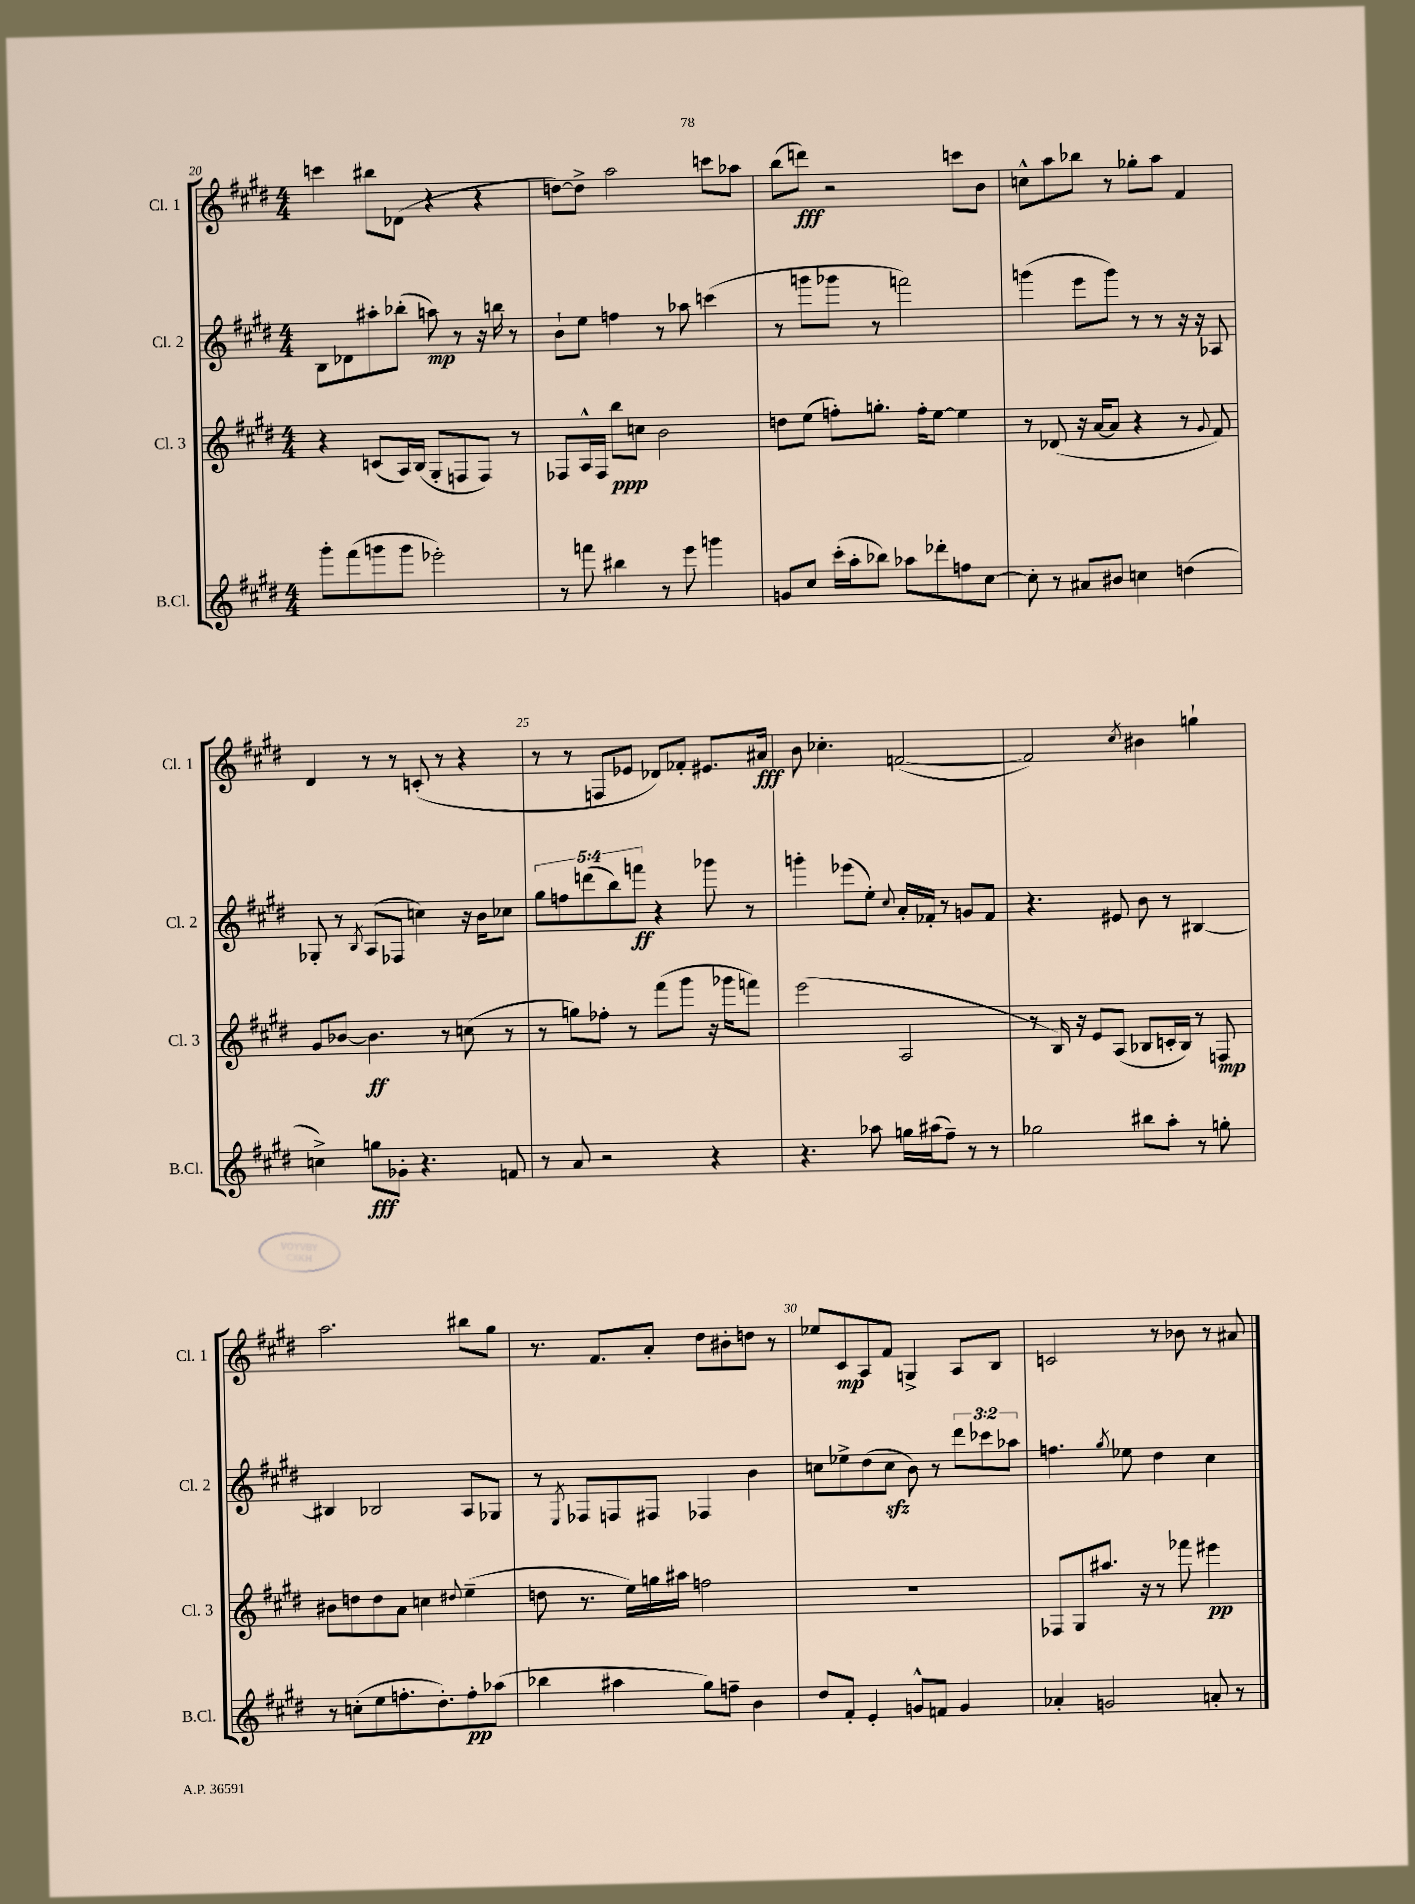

**kern	**dynam	**kern	**dynam	**kern	**dynam	**kern	**dynam
*part4	*part4	*part3	*part3	*part2	*part2	*part1	*part1
*staff4	*staff4	*staff3	*staff3	*staff2	*staff2	*staff1	*staff1
*I"B.Cl.	*	*I"Cl. 3	*	*I"Cl. 2	*	*I"Cl. 1	*
*I'B.Cl.	*	*I'Cl. 3	*	*I'Cl. 2	*	*I'Cl. 1	*
*clefG2	*	*clefG2	*	*clefG2	*	*clefG2	*
*k[f#c#g#d#]	*	*k[f#c#g#d#]	*	*k[f#c#g#d#]	*	*k[f#c#g#d#]	*
*M4/4	*	*M4/4	*	*M4/4	*	*M4/4	*
=20	=20	=20	=20	=20	=20	=20	=20
8ggg#'\L	.	4r	.	8B\L	.	4cccn\	.
(8fff#\	.	.	.	8d-X\	.	.	.
8gggn\	.	(8cn/L	.	8aa#X'\	.	8bb#X\L	.
8ggg\J	.	16A/L)	.	(8bb-X'\J	.	(8d-X\J	.
.	.	(16B/JJ	.	.	.	.	.
2eee-X'\)	.	8G#'/L	.	8aan\)	mp	4r	.
.	.	8Fn/	.	8r	.	.	.
.	.	8F/J)	.	16r	.	4r	.
.	.	.	.	16bbn\	.	.	.
.	.	8r	.	8r	.	.	.
=21	=21	=21	=21	=21	=21	=21	=21
8r	.	8F-X/L	.	8b`\L	.	[8ddn\L)	.
8fffn\	.	16A^^/L	.	8ee\J	.	8dd^\J]	.
.	.	16F-/JJ	.	.	.	.	.
4bb#X\	.	8bb\L	ppp	4ffn\	.	2aa\	.
.	.	8ccn\J	.	.	.	.	.
8r	.	2b\	.	8r	.	.	.
8eee\	.	.	.	8aa-X\	.	.	.
4gggn\	.	.	.	(4cccn\	.	8cccn\L	.
.	.	.	.	.	.	8aa-X\J	.
=22	=22	=22	=22	=22	=22	=22	=22
8gn/L	.	8ddn\L	.	8r	.	(8bb\L	.
8cc#/J	.	(8ee\J	.	8gggn\L	.	8dddn\J)	fff
(16ccc#'\LL	.	8ffn'\L)	.	8ggg-X\J	.	2r	.
16aa'\J	.	.	.	.	.	.	.
8bb-X\J)	.	8.ggn'\J	.	8r	.	.	.
8aa-X\L	.	.	.	2fffn\)	.	.	.
.	.	16ff'\KL	.	.	.	.	.
8ddd-X'\	.	[8ee\J	.	.	.	.	.
8ffn\	.	4ee\]	.	.	.	8cccn\L	.
[8cc#\J	.	.	.	.	.	8b\J	.
=23	=23	=23	=23	=23	=23	=23	=23
8cc#'\]	.	8r	.	(4gggn\	.	8ccn^^\L	.
8r	.	(8d-X/	.	.	.	8aa\	.
8a#X/L	.	16r	.	8eee\L	.	8bb-X\J	.
.	.	[16a/KL	.	.	.	.	.
8b#X/J	.	8a/J]	.	8ggg\J)	.	8r	.
4ccn\	.	4r	.	8r	.	8gg-X'\L	.
.	.	.	.	8r	.	8aa\J	.
(4ddn\	.	8r	.	16r	.	4f#/	.
.	.	.	.	16r	.	.	.
.	.	8qqg#/	.	.	.	.	.
.	.	8f#/)	.	8A-X/	.	.	.
!!LO:LB:g=z
=24	=24	=24	=24	=24	=24	=24	=24
4ccn^\)	.	8g#/L	.	8G-X'/	.	4d#/	.
.	.	[8b-X/J	.	8r	.	.	.
.	.	.	.	8qB/	.	.	.
8ggn\L	fff	4.b-\]	ff	(8A/L	.	8r	.
8g-X'\J	.	.	.	8F-X/J	.	8r	.
4.r	.	.	.	4ccn\)	.	(8cn'/	.
.	.	8r	.	.	.	8r	.
.	.	(8ccn\	.	16r	.	4r	.
.	.	.	.	16b\KL	.	.	.
8fn/	.	8r	.	8cc-X\J	.	.	.
=25	=25	=25	=25	=25	=25	=25	=25
8r	.	8r	.	10gg#\L	.	8r	.
.	.	.	.	10ffn\	.	.	.
8a/	.	8ggn\L)	.	.	.	8r	.
.	.	.	.	(10dddn\	.	.	.
2r	.	8ff-X'\J	.	.	.	8Fn/L	.
.	.	.	.	10bb\)	.	.	.
.	.	8r	.	.	.	8e-X/J	.
.	.	.	.	10fffn\J	ff	.	.
.	.	(8fff#\L	.	4r	.	8d-X/L)	.
.	.	8ggg#\J	.	.	.	8f-X'/J	.
4r	.	16r	.	8ggg-X\	.	8.e#X/L	.
.	.	16ggg-X\KL	.	.	.	.	.
.	.	8fffn\J)	.	8r	.	.	.
.	.	.	.	.	.	16a#X/Jk	fff
=26	=26	=26	=26	=26	=26	=26	=26
4.r	.	(2eee\	.	4gggn'\	.	8b\	.
.	.	.	.	.	.	4.cc-X'\	.
.	.	.	.	(8eee-X\L	.	.	.
8aa-X\	.	.	.	8ee'\J)	.	.	.
.	.	.	.	8qqcc#/	.	.	.
16ggn\LL	.	2A/	.	16a'/LL	.	([2fn/	.
(16aa#X\J	.	.	.	16f-X'/JJ	.	.	.
8ff#~\J)	.	.	.	8r	.	.	.
8r	.	.	.	8gn/L	.	.	.
8r	.	.	.	8f-/J	.	.	.
=27	=27	=27	=27	=27	=27	=27	=27
2gg-X\	.	8r	.	4.r	.	2f/])	.
.	.	16B/)	.	.	.	.	.
.	.	16r	.	.	.	.	.
.	.	8e/L	.	.	.	.	.
.	.	(8A/J	.	8e#X/	.	.	.
.	.	.	.	.	.	8qcc#/	.
8bb#X\L	.	8B-X/L	.	8b\	.	4b#X\	.
8aa'\J	.	16cn'/L	.	8r	.	.	.
.	.	16B-/JJ)	.	.	.	.	.
8r	.	8r	.	[4B#X/	.	4ggn`\	.
8ggn'\	.	8Fn/	mp	.	.	.	.
!!LO:LB:g=z
=28	=28	=28	=28	=28	=28	=28	=28
8r	.	8b#X\L	.	4B#X/]	.	2.aa\	.
(8ccn'\L	.	8ddn\	.	.	.	.	.
8ee\	.	8dd\	.	2B-X/	.	.	.
8.ffn'\	.	8a\J	.	.	.	.	.
.	.	4ccn\	.	.	.	.	.
8.dd#'\)	.	.	.	.	.	.	.
.	.	8qqdd#X/	.	.	.	.	.
8ff'\	pp	(4ee~\	.	8A/L	.	8bb#X\L	.
(8aa-X\J	.	.	.	8G-X/J	.	8gg#\J	.
=29	=29	=29	=29	=29	=29	=29	=29
4bb-X\	.	8ddn\	.	8r	.	8.r	.
.	.	.	.	8qE/	.	.	.
.	.	8.r	.	8F-X/L	.	.	.
.	.	.	.	.	.	8.f#/L	.
4aa#X\	.	.	.	8Fn/	.	.	.
.	.	16ee\LL)	.	.	.	.	.
.	.	16ggn\	.	8F#X/J	.	8a'/J	.
.	.	16aa#X\JJ	.	.	.	.	.
8gg#\L)	.	2ffn\	.	4F-X/	.	8dd#\L	.
8ffn~\J	.	.	.	.	.	8b#X'\	.
4b\	.	.	.	4b\	.	8ddn\J	.
.	.	.	.	.	.	8r	.
=30	=30	=30	=30	=30	=30	=30	=30
8dd#/L	.	1r	.	8ccn\L	.	8ee-X/L	.
8f#'/J	.	.	.	8ee-X^\	.	8c#/	mp
4e'/	.	.	.	(8dd#\	.	8A/	.
.	.	.	.	8cczz\J	.	8f#/J	.
8gn^^/L	.	.	.	8b\)	.	4Gn^/	.
8fn/J	.	.	.	8r	.	.	.
4g/	.	.	.	12ddd#\L	.	8A/L	.
.	.	.	.	12ccc-X\	.	.	.
.	.	.	.	.	.	8B/J	.
.	.	.	.	12aa-X\J	.	.	.
=31	=31	=31	=31	=31	=31	=31	=31
4a-X'/	.	8F-X/L	.	4.ffn\	.	2cn/	.
.	.	8G#/	.	.	.	.	.
2gn/	.	8.aa#X/J	.	.	.	.	.
.	.	.	.	8qgg#/	.	.	.
.	.	.	.	8ee-X\	.	.	.
.	.	16r	.	.	.	.	.
.	.	8r	.	4dd#\	.	8r	.
.	.	8fff-X\	.	.	.	8b-X\	.
8an'/	.	4eee#X\	pp	4cc#\	.	8r	.
8r	.	.	.	.	.	8a#X/	.
==	==	==	==	==	==	==	==
*-	*-	*-	*-	*-	*-	*-	*-
